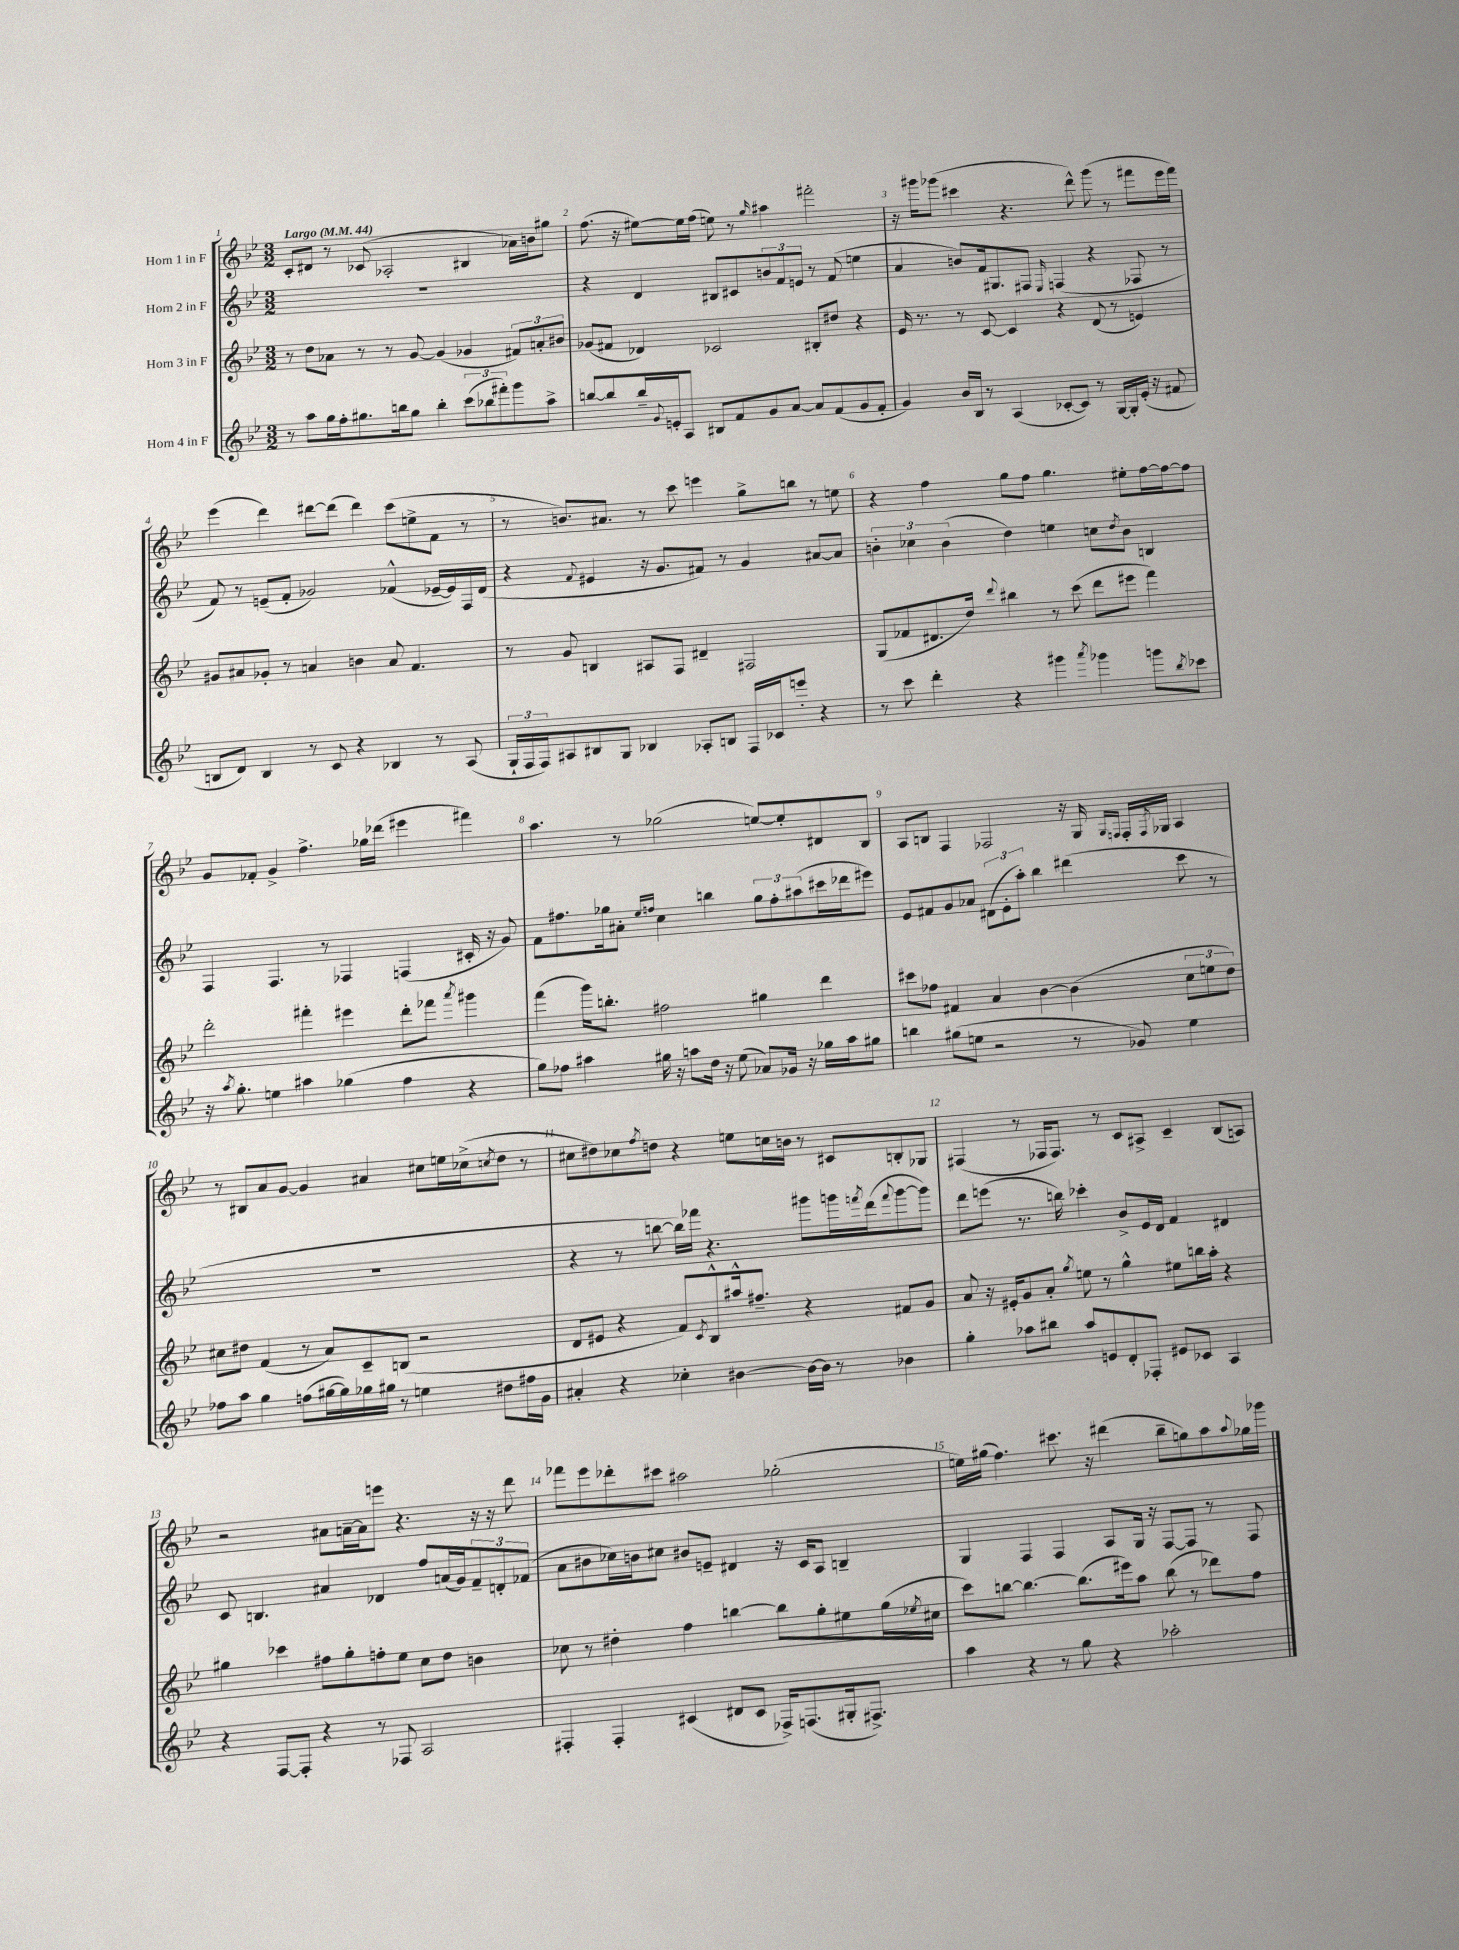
<<
\new StaffGroup <<
\new Staff = "s0" \with { instrumentName = "Horn 1 in F" } {
    \clef treble \key bes \major \numericTimeSignature \time 3/2 \tempo "Largo" 4 = 44
    c'8-. dis'8 r8 ces'8( aes2-. bis4 aes'16) b'16 gis''8 |
    f''8.( r16 eis''8~) eis''16 f''16( e''8) r8 \grace { g''16 } ais''4 fis'''2-. |
    r16 gis'''16 ges'''8( cis'''4 r4. d'''8-^) ges'''8( r8 fis'''8 ees'''16 fis'''16) |
    ees'''4( d'''4) dis'''8~ dis'''8( dis'''4) c'''8( e''8-> f'8 r8 |
    r8 b'8.) ais'8. r8 c'''8 e'''4 g''8-> b''8 r8 e''8 |
    r4 f''4 g''8 f''8 g''4. eis''8-. f''16~ f''16~ f''8 |
    g'8 fes'8-. g'4-> f''4.-> ges''16 des'''16( eis'''4 fis'''4) |
    a''4. r8 ges''2( e''8~) e''8-. dis'8 bes8 |
    a8 b8 f4 fes2 r16 g16 \grace { g16 f16 } f16-. \acciaccatura { f8 } ges16 a4 |
    r8 bis8 a'8 g'8~ g'4 ais'4 cis''8 e''16 ces''16->( \acciaccatura { c''8 } d''8 r8 |
    cis''8 dis''8) ces''8 \acciaccatura { f''8 } d''8 r4 e''8 c''16 b'16 r8 cis'8 b8-. ges8 |
    fis4( r8 fes16 fes8.) r8 c'8 ais8-> c'4-- bes8( a8) |
    r2 ais'8 a'16~-- a'16 e'''8 r4. r16 r16 d'''8 |
    fes'''8 ees'''8 des'''8-. cis'''8 ais''2 ges''2-.( |
    e''16) gis''16( f''4.) cis'''8. r16 dis'''4( bes''8-- g''8) a''8 \appoggiatura { a''8 } ges''16 ges'''16 \bar "|." |
}
\new Staff = "s1" \with { instrumentName = "Horn 2 in F" } {
    \clef treble \key bes \major \numericTimeSignature \time 3/2
    R1. |
    r4 d'4 bis8 cis'8 \tuplet 3/2 { b'8 f'8 e'8 } r8 f'8( e''4 |
    a'4 b'8) f'16 gis8. fis8 \grace { ees16 } f4( r4 fes8 r8 |
    f'8) r8 e'8--( f'8-. ges'2) fes'4-^( ees'16~-- ees'16) f16 d'16( |
    r4 \appoggiatura { f'8 } eis'4 r16 g'8. fis'8) r8 g'4 ais'8~ ais'8 |
    \tuplet 3/2 { b'4-. ces''4 b'4( } d''4) e''4 c''8 \acciaccatura { d''8 } b'8 b4 |
    f4 f4. r8 fes4 f4( cis'16-. r16 g'8) |
    f'8 fis''8. ges''16 ais'8-. \grace { ees''16 f''16 } c''4 b''4 \tuplet 3/2 { ges''8 f''8-. ais''8( } cis'''16 des'''16 eis'''8) |
    ees'8 fis'8 g'8 aes'8 \tuplet 3/2 { dis'8( ees'8-. a''8-.) } bes''4 dis'''4( c'''8 r8 |
    R1. |
    r4 r8 b''8~ b''16) fes'''16 r4. gis'''8 g'''16 \acciaccatura { f'''8 } d'''16( \appoggiatura { f'''8 } g'''8~ g'''8) |
    d'''8 e'''8( r8. b''16) ces'''4-. bes'8-> ees'16 d'16 f'4 dis'4 |
    c'8 b4. ais'4 des'4 f''8 a'16( g'16) \tuplet 3/2 { f'8-- d'8-. fes'8( } |
    a'8 bis'8 ces''16) b'16 cis''8 bis'8 e'8-- dis'4 r16 c'16 a8 b4-- |
    g4 f4 f4 a8 g16 r16 f8~ f8 r8 f8 \bar "|." |
}
\new Staff = "s2" \with { instrumentName = "Horn 3 in F" } {
    \clef treble \key bes \major \numericTimeSignature \time 3/2
    r8 d''8 aes'8 r8 r8 g'8~ g'4( ges'4 \tuplet 3/2 { fis'8) a'8-. bis'8 } |
    ges'8( fis'8 des'4) ces'2 bis8-. dis''8 r4 |
    ees'16 r8. r8 c'8~ c'4 r4 d'8( r8 e'4) |
    gis'8 ais'8 ges'8-. r8 a'4 b'4 a'8 f'4. |
    r8 g'8 b4 ais8 f8 dis'4-- fis2 |
    g8( fes'8 dis'8. d''16) \appoggiatura { d'''8 } bis''4 r8 c'''8( d'''8 eis'''8 f'''4) |
    d'''2-. fis'''4-. eis'''4 d'''8-. fes'''8 \acciaccatura { a'''8 } gis'''4 |
    f'''4( g'''16) b''8.-. fis''2 gis''4 d'''4 |
    cis'''8 fes''8 fis'4 a'4 bes'4~ bes'4( \tuplet 3/2 { c''8 e''8 d''8) } |
    cis''8 dis''8 f'4( r8 a'8) c'8-- b8( r2 |
    d'8 eis'8 r4 f'8) \acciaccatura { c'8 } bes8-^ ais''16-^ fis''8.-- r4 fis'8 g'8 |
    a'8 r16 eis'16-. g'8 a'8-. \acciaccatura { g''8 } e''8 r8 g''4-^ eis''8 b''16 a''16-. r4 |
    gis''4 ces'''4 fis''8 gis''8-. f''8-. ees''8 c''8 d''8 b'4 |
    ces''8 r8 dis''4-. f''4 b''4~ b''8 g''8-. eis''8 g''16( \acciaccatura { ees''8 } cis''16 |
    c'''8) b''8~ b''4.~ b''8.( eis'''16) a''8 b''8( r8 des'''8) f''8 \bar "|." |
}
\new Staff = "s3" \with { instrumentName = "Horn 4 in F" } {
    \clef treble \key bes \major \numericTimeSignature \time 3/2
    r8 a''8 g''16 f''16-. gis''8. b''16 gis''8 b''4-. \tuplet 3/2 { c'''8( bes''8 fis'''8-.) } g'''8 a''8-> |
    b''8~ b''8 b''16-- \appoggiatura { g'8 } e'16-. a8 bis8 f'8 g'8 a'8~ a'8 f'8( g'8 f'8-. |
    g'4) bes'16 bes16 r8 a4( ces'8~-. ces'8) r8 g16~ g16-. ees'16-.( r16 fis'8 |
    b8 d'8) b4 r8 c'8 r4 bes4 r8 a8( |
    \tuplet 3/2 { g16-! f16 f16) } ais8 bis8 g8 bes4 aes8-. b8 f16 ces'16 e'''8-. r4 |
    r8 c'''8 d'''4-. r4 gis'''4 \acciaccatura { a'''8 } ges'''4 g'''8 \acciaccatura { bes''8 } ces'''8 |
    r16 \acciaccatura { a''8 } g''8.-. e''4 ais''4 ges''4( f''4 r4 |
    g''8) fes''8 ais''4 gis''16 r16 a''8 d''16 r16 ees''8( aes'8) ges'16 r16 ges''16 a''16 gis''8 |
    b''4 gis''8( e''8 r2 r8 ges'8) e''4 |
    fes''8 a''8 g''4 f''8( gis''16~ gis''16) ges''16 gis''16 r8 e''4 dis''8 fis''16 g'16 |
    ais'4-. r4 ces''4-. bis'4~ bis'16~ bis'16 r8 bes'4 |
    g''4-. aes''8 bis''8 aes''8 e'8 d'8-. fes8-. eis'8 ces'8 a4 |
    r4 f8~ f8-. r4 r8 fes8 a2 |
    fis4-. fis4-. cis'4( dis'8 cis'8 fes16->) f8.( gis16-. fis8.->) |
    a''4 r4 r8 g''8 r4 aes''2-. \bar "|." |
}
>>
>>
\layout { \context { \Score \override BarNumber.break-visibility = ##(#f #t #t) barNumberVisibility = #all-bar-numbers-visible } }
